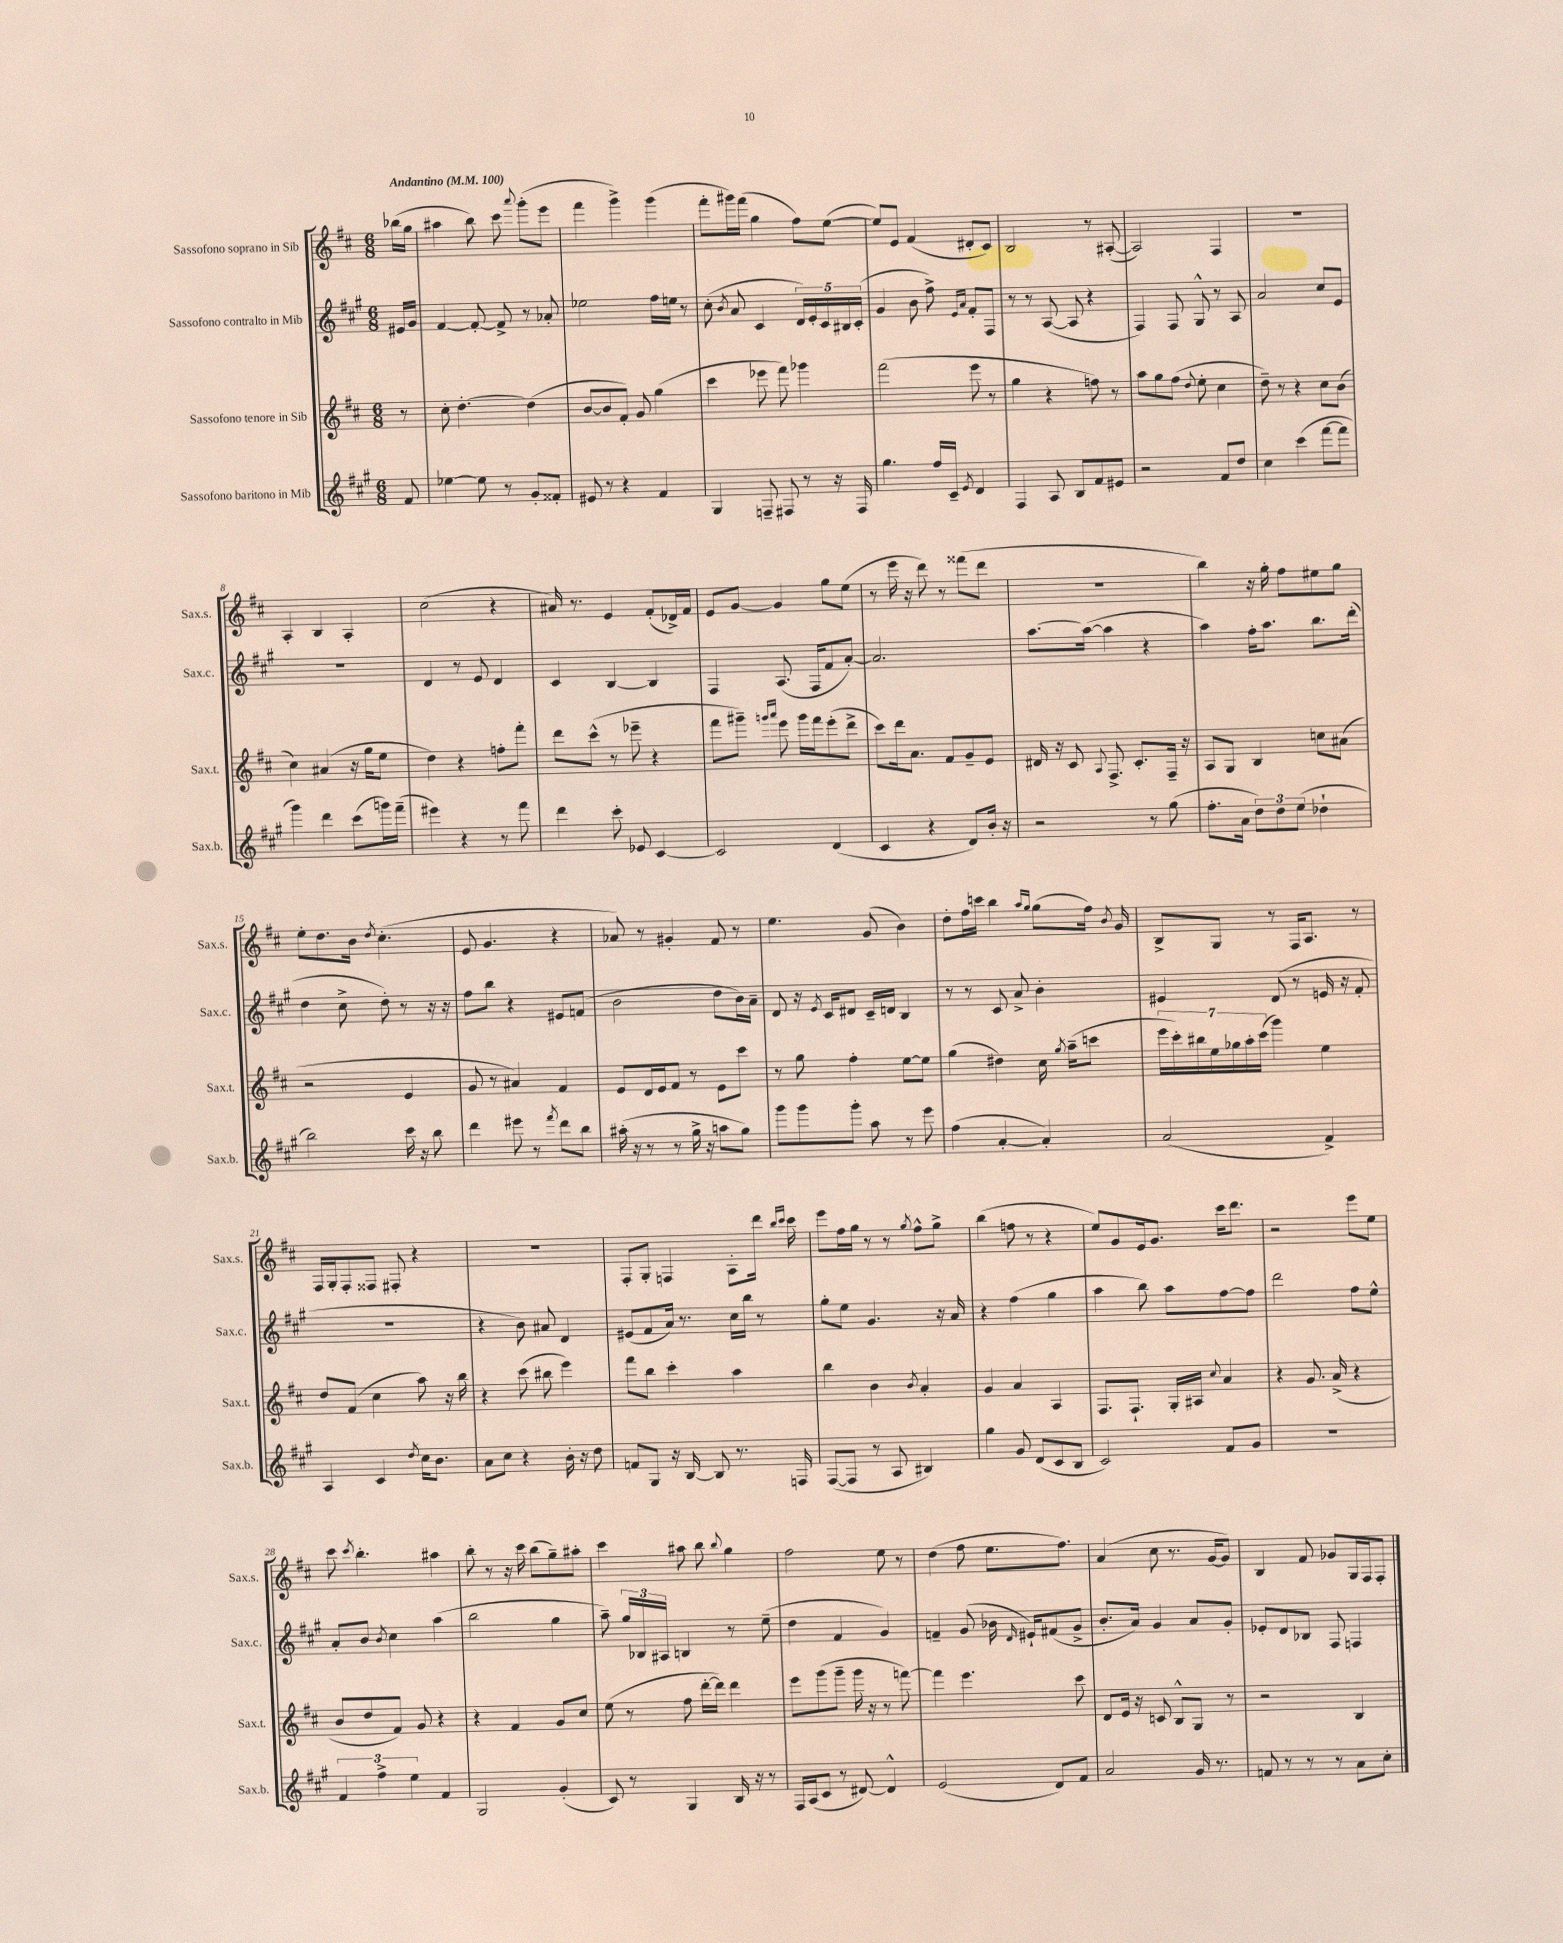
<<
\new StaffGroup <<
\new Staff = "s0" \with { instrumentName = "Sassofono soprano in Sib" shortInstrumentName = "Sax.s." } {
    \clef treble \key d \major \numericTimeSignature \time 6/8 \partial 8 \tempo "Andantino" 4 = 100
    \autoBeamOff bes''16[( g''16] |
    ais''4 b''8) cis'''8 \appoggiatura { a'''8 } g'''8[-.( e'''8] |
    fis'''4 g'''4->) g'''4( |
    fis'''8[-. gis'''16) fis'''16]( g''4 fis''8[) e''8]~( |
    e''8[) e'8] fis'4( dis'8[-. cis'8]) |
    b2 r8 ais8~-.( |
    ais2) fis4 |
    R2. |
    a4-. b4 a4-. |
    cis''2( r4 |
    ais'16) r8. e'4 fis'8[-.( des'16->) fis'16] |
    e'8[ g'8]~ g'4 g''8[ e''8]( |
    r8 e'''16 r16 d'''8) r8 fisis'''8[( d'''8] |
    R2. |
    b''4) r16 g''16-. fis''8[ eis''8 g''8] |
    e''8[-. d''8. b'16] \acciaccatura { d''8 } cis''4.-.( |
    e'8 g'4. r4 |
    aes'8) r8 gis'4-. fis'8 r8 |
    e''4. g'8( b'4) |
    d''8[-. fis''16 c'''16] b''4 \grace { a''16[ g''16] } g''8[( fis''16]) \acciaccatura { b'8 } g'16 |
    b8[-> g8] r8 fis16[ a8.] r8 |
    fis16[ g16-. fis8-. fisis8] fis8-. r4 |
    R2. |
    fis8[-. g8]-. f4 a8[-. d'''16] \grace { b''16[ cis'''16] } cis'''16 |
    e'''8[ fis''16 g''16] r8 r8 \acciaccatura { g''8 } fis''8[-^ g''8]-> |
    b''4( f''8 r8 r4 |
    e''8[) g'8 e'16 g'8.] cis'''16[ d'''8.] |
    r2 e'''8[ e''8] |
    cis'''8 \acciaccatura { cis'''8 } b''4.-. ais''4 |
    b''8-. r8 r16 cis'''16 b''8[( g''8--) ais''8]-. |
    cis'''4 ais''8 b''8 \appoggiatura { b''8 } g''4 |
    fis''2 e''8 r8 |
    d''4( fis''8 e''8.[ fis''8.]) |
    a'4( cis''8 r8. g'16[~ g'8]) |
    b4 fis'8 ges'8[ g16 fis16 fis8]-. \bar "|." |
}
\new Staff = "s1" \with { instrumentName = "Sassofono contralto in Mib" shortInstrumentName = "Sax.c." } {
    \clef treble \key a \major \numericTimeSignature \time 6/8 \partial 8
    \autoBeamOff eis'16[ gis'16] |
    fis'4~ fis'8~-. fis'8-> r8 aes'8-. |
    ees''2 fis''16[ e''16] r8 |
    cis''8-.( \acciaccatura { b'8 } a'8 cis'4 \tuplet 5/4 { d'16[) e'16-. cis'16 bis16 cis'16]-.( } |
    gis'4 b'8 fis''8->) \grace { e'16[ a'16] } fis'8[-. fis8] |
    r8 r8 a8~( a8 r4 |
    fis4) fis8 gis8-^ r8 a8 |
    a'2 cis''8[ e'8] |
    R2. |
    d'4 r8 e'8 d'4 |
    cis'4 b4~ b4 |
    fis4 a8.( fis16[ fis'8 a'8]~-.) |
    a'2. |
    a''8.[~ a''16]~( a''4 r4 |
    a''4) fis''16[-. a''8.] b''8.[ d'''16]-.( |
    d''4 cis''8-> d''8-.) r8 r16 r16 |
    fis''8[ b''8] r4 eis'8[ f'8]( |
    b'2 d''8[ b'16) a'16]-- |
    d'8 r16 \acciaccatura { e'8 } cis'16[ dis'8] cis'16[-- d'16] b4 |
    r8 r8 cis'8 a'8-> b'4-. |
    eis'4 d'8( r8 e'16 r16 fis'8-. |
    R2. |
    r4 b'8) ais'8 d'4 |
    eis'8[( fis'8 a'16]) r8. cis''16[ b''16] r8 |
    gis''8[-. e''8] gis'4. r16 a'16 |
    r4 fis''4( gis''4 |
    a''4 b''8) a''8[ fis''8~ fis''8] |
    d'''2 fis''8[ e''8]-^ |
    a'8[-. b'8] \acciaccatura { b'8 } cis''4 a''4( |
    b''2 gis''4 |
    a''8--) \tuplet 3/2 { gis''16[ bes16 ais16] } b4 r8 e''8--( |
    d''4 fis'4 gis'4) |
    f'4-- gis'8( bes'16 \grace { d'16 } eis'16[-!) fis'8( gis'8]-> |
    b'8.[-. a'16]) gis'4 a'8[ gis'8]-. |
    ees'8[-. d'8 bes8] fis8 f4 \bar "|." |
}
\new Staff = "s2" \with { instrumentName = "Sassofono tenore in Sib" shortInstrumentName = "Sax.t." } {
    \clef treble \key d \major \numericTimeSignature \time 6/8 \partial 8
    \autoBeamOff r8 |
    cis''8-. d''4.~-. d''4( |
    b'8[~ b'8 fis'8]-.) g'8 g''4( |
    cis'''4 ees'''8 fis'''8) ges'''4 |
    fis'''2( e'''8 r8 |
    g''4 r4 f''8) r8 |
    a''8[ g''8 fis''8]( \appoggiatura { d''8 } e''8-. cis''4 |
    d''8--) r8 r4 cis''8[ b'8]( |
    cis''4) ais'4( r16 g''16[ e''8] |
    d''4) r4 f''8[-. fis'''8]-. |
    d'''8[ cis'''8]-^( r8 ees'''8-- r4 |
    fis'''8[ gis'''8]--) \grace { g'''16[ a'''16] } e'''8 g'''16[ fis'''16 e'''8-.( d'''8]-> |
    cis'''8[) d'''16 a'8.] fis'8[ g'8-- e'8] |
    dis'16 r16 cis'8 \appoggiatura { a8 } fis8.-> cis'8.[-. fis16]-- r16 |
    a8[ g8] b4 c''8[ ais'8]( |
    r2 e'4 |
    g'8 r8 ais'4) fis'4 |
    e'8[ d'16 e'16 fis'8] r8 e'8[ cis'''8] |
    r8 g''8 fis''4-. e''8[~ e''8] |
    g''4( dis''4) cis''16 \acciaccatura { g''8 } a''16[--( c'''8] |
    \tuplet 7/4 { e'''16[ cis'''16-.) bis''16 e''16 ges''16 a''16-. cis'''16]( } g'''4) e''4 |
    d''8[ fis'8]( cis''4 a''8) r16 b''16 |
    r4 cis'''8( bis''8 e'''4) |
    fis'''8[ b''8] cis'''4-. a''4 |
    b''4 b'4 \acciaccatura { b'8 } a'4-. |
    g'4 a'4 a4 |
    fis8.[ fis8.]-! g16[-. ais16] \appoggiatura { cis''8 } a'4 |
    r4 g'8. a'16->( r4 |
    b'8[ d''8 fis'8]) g'8 r4 |
    r4 fis'4 g'8[ cis''8] |
    e''8( r8 fis''8 d'''16[~-. d'''16]) d'''4 |
    e'''8[ g'''8( g'''8]-- g'''16 r16 r8 f'''8~) |
    f'''4 e'''4. cis'''8 |
    d'8[ e'16] r16 c'8 b8[-^ g8] r8 |
    r2 b4 \bar "|." |
}
\new Staff = "s3" \with { instrumentName = "Sassofono baritono in Mib" shortInstrumentName = "Sax.b." } {
    \clef treble \key a \major \numericTimeSignature \time 6/8 \partial 8
    \autoBeamOff fis'8 |
    ees''4~ ees''8 r8 gis'8[-. fisis'8]-. |
    eis'8 r8 r4 fis'4 |
    gis4 f8-- fis8 r8 r16 fis16 |
    gis''4. fis''16[ cis'16]-- \acciaccatura { e'8 } d'4 |
    fis4 a8 b8[ fis'8 eis'8] |
    r2 fis'8[ d''8] |
    cis''4 cis'''4( fis'''8[~ fis'''8] |
    gis'''4) d'''4 cis'''8[( g'''16) fis'''16]--( |
    eis'''4) r4 r8 fis'''8 |
    d'''4 cis'''8-. ees'8 cis'4~ |
    cis'2 d'4( |
    cis'4 r4 d'8[) b'16]-. r16 |
    r2 r8 gis''8( |
    fis''8.[-. a'16] \tuplet 3/2 { d''8[) d''8 e''8]( } des''4-! |
    b''2) cis'''16 r16 b''8 |
    d'''4 eis'''8 r8 \acciaccatura { fis'''8 } d'''8[ b''8] |
    ais''16-.( r16 r8 r8 gis''16-> r16 a''8[ gis''8]) |
    gis'''8[ gis'''8 gis'''8]-. a''8 r8 e'''8 |
    fis''4( a'4~-. a'4-.) |
    a'2( fis'4->) |
    a4 cis'4 \acciaccatura { d''8 } cis''16[ b'8.] |
    a'8[ cis''8] r4 b'16-. r16 d''8 |
    f'8[ gis8] r16 b16~ b8 r8. f16 |
    fis8[~( fis8] r8 a8 bis4) |
    gis''4 gis'8 d'8[( cis'8 b8] |
    cis'2) fis'8[ gis'8] |
    R2. |
    \tuplet 3/2 { fis'4 fis''4-> e''4 } fis'4 |
    gis2 gis'4-.( |
    cis'8) r8 gis4 b16 r16 r8 |
    fis16[ a16( cis'8] r8 dis'8~) dis'4-^ |
    e'2( d'8[) fis'8] |
    a'2 gis'16 r8. |
    f'8 r8 r8 r8 a'8[ cis''8]-. \bar "|." |
}
>>
>>
